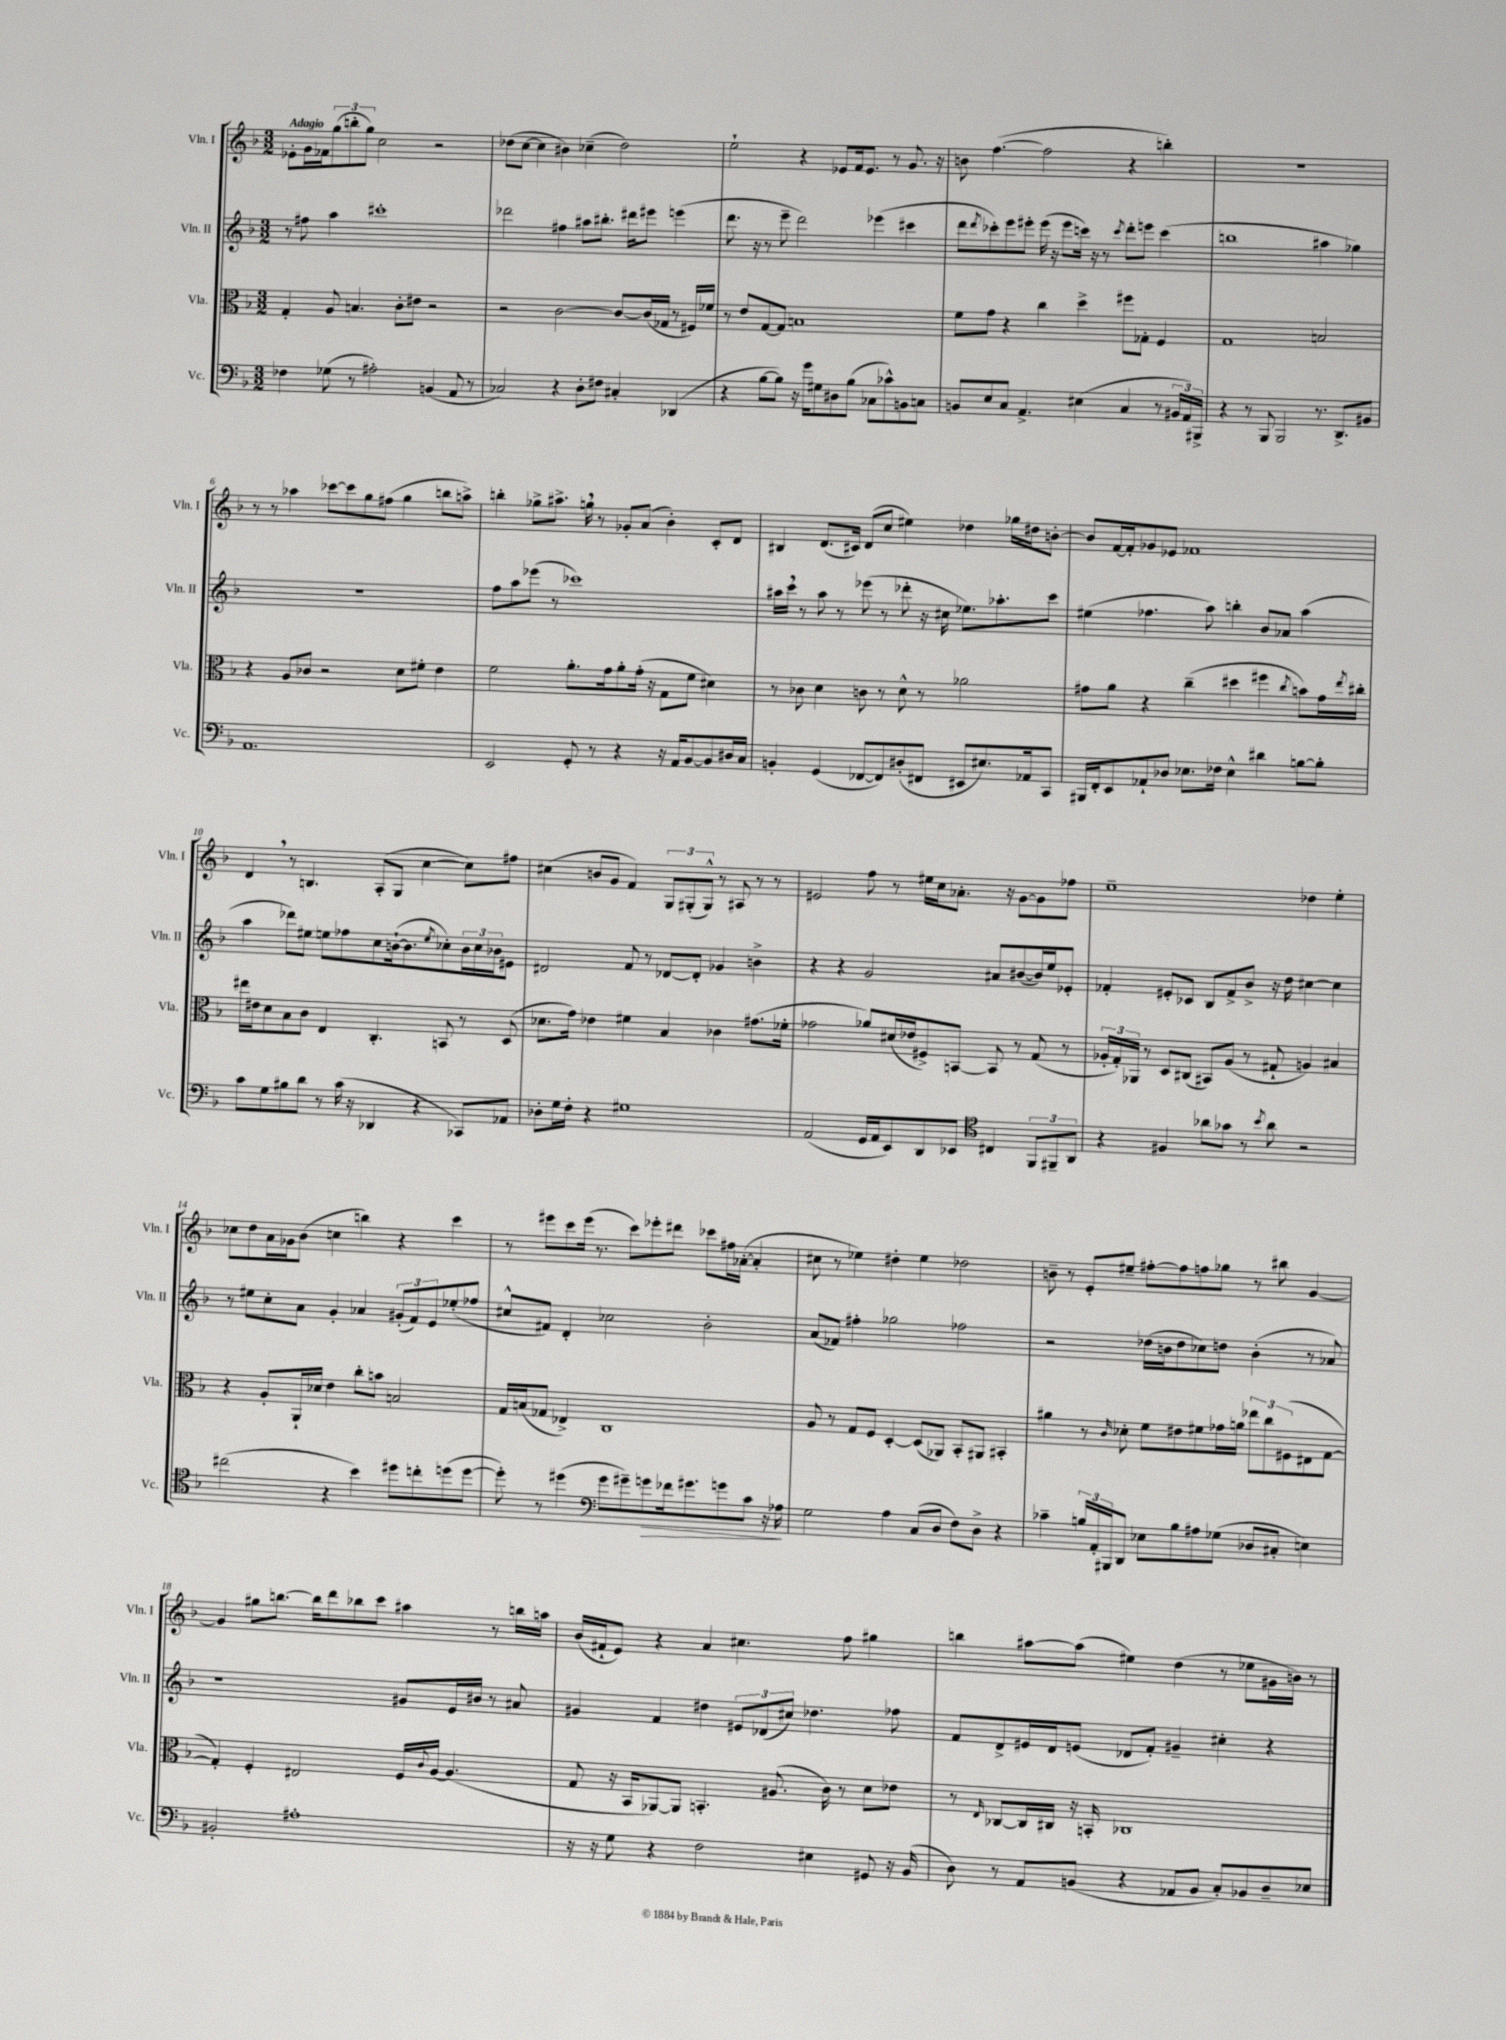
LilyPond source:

<<
\new StaffGroup <<
\new Staff = "s0" \with { instrumentName = "Vln. I" shortInstrumentName = "Vln. I" } {
    \clef treble \key f \major \numericTimeSignature \time 3/2 \tempo "Adagio"
    ees'8-. g'16 fes'16 \tuplet 3/2 { g''8( b''8-. g''8) } c''2 r2 |
    des''8( c''8~ c''4 bis'4) ces''4--( des''2) |
    e''2-! r4 ees'8 f'16 ees'8. r8 g'8. r16 |
    b'8 f''4.~( f''2 r4 b''4-.) |
    R1. |
    r8 r8 aes''4 ces'''8~ ces'''8 g''8 fis''8( g''4 b''8 a''8->) |
    b''4-. ges''8-> ais''8.-> g''16 \breathe r8 ges'8-. a'8( bes'4-.) c'8-. d'8 |
    bis4 d'8.( cis'16) d'8( c''8 eis''4) des''4 ges''16 dis''16 b'8~-. |
    b'8 f'16~ f'16-. ges'8 ees'8 fes'1 |
    d'4 \breathe r8 b4. a8-.( g8 c''4~ c''8) fis''8 |
    cis''4( b'8 g'8 f'4) \tuplet 3/2 { g8 gis8-.( gis8-^) } r8 ais8 r8 r8 |
    eis'2 f''8 r8 eis''16 c''16 aes'8.-. r16 g'8~ g'8 fes''8 |
    e''1-- des''4 e''4-. |
    ces''8 d''8 a'16 ges'16 bes'8( c''4 b''4) r4 c'''4 |
    r8 eis'''8 c'''8 eis'''16( r8. c'''8) ees'''8-. dis'''8 ces'''8 fis''16 aes'16~-.( aes'4-. |
    cis''8 r8 ees''4) dis''4-. ees''4 des''2 |
    b'8-- r8 e'8-. eis''8-- fis''8~-. fis''8 f''8 ges''8 r8 bis''8 g'4~ |
    g'4 gis''8 b''8.~ b''16 d'''8 bes''8 c'''8 ais''4 r8 b''16 a''16 |
    bes'16( fis'16-! e'8) r4 a'4 cis''4. f''8 gis''4 |
    b''4 ais''8~ ais''8( eis''4) d''4( r8 ees''8 gis'16 b'16) r8 \bar "|." |
}
\new Staff = "s1" \with { instrumentName = "Vln. II" shortInstrumentName = "Vln. II" } {
    \clef treble \key f \major \numericTimeSignature \time 3/2
    r8 fis''8 a''4 cis'''1-. |
    des'''2 fis''4 ais''8 bis''8.-. dis'''16 eis'''8 e'''4( |
    d'''8. r16 r8 e'''8-- d'''2) ees'''4( cis'''4 |
    d'''8 \acciaccatura { d'''8 } ces'''8-.) e'''8 eis'''8-. eis'''16( r16 eis'''8 c'''16) r16 r8 \acciaccatura { c'''8 } d'''8-. e'''8 c'''4( |
    b''1 ais''4 ges''4) |
    R1. |
    f''8 a''8 ees'''8( r8 ces'''1) |
    ais''16 c'''16 \breathe r8 ais''8 r8 ees'''8( r8 des'''8-. r16 cis''16 ees''8.) aes''8.-. c'''8 |
    eis''4( fes''4. a''8) b''4-. bes'8 aes'8 a''4( |
    a''4 des'''8) eis''8 e''8 fes''8 c''8 b'16~-!( b'8. \acciaccatura { e''8 } ces''8-.) \tuplet 3/2 { b'16 ces''16 bes'16 } eis'8 |
    dis'2 f'8 r8 des'8~ des'8-. ges'4 b'4-> |
    r4 r4 g'2 ais'8 bis'8~( bis'16) e''16 ees'8-. |
    fes'4-. eis'8-. ces'8 bes8 fes'8-> bes'8-> r16 d''16 cis''4~ cis''4 |
    r8 eis''8 c''8-. a'8 g'4-. aes'4 \tuplet 3/2 { gis'8-.( f'8) e'8 } ees''8-.( fes''8 |
    cis''8-^ fis'8) d'4-. ces''2 bes'2-. |
    a'8( fes'8) fis''4-. ges''2 fes''2 |
    r2 des''16( b'16 des''8 ces''8) d''8 b'4-.( r8 aes'8) |
    r1 gis'8 e'16 bis'16 r8 ais'8 |
    gis'4 f'4 dis''4 \tuplet 3/2 { eis'8 des'8( cis''8) } des''4. fes''8 |
    f'8 d'8-> eis'16 d'16 e'8( des'8 f'8-.) gis'4-- cis''4-. r4 \bar "|." |
}
\new Staff = "s2" \with { instrumentName = "Vla." shortInstrumentName = "Vla." } {
    \clef alto \key f \major \numericTimeSignature \time 3/2
    g4-. a8 b4. c'8-. eis'8 r2 |
    r2 c'2~ c'8~ c'16( ges16 r8 fis16) fes'16 |
    r8 e'8 g8~ g8 b1 |
    f'8 g'8 r4 c''4 d''4-> fis''8 ges8-. f4 |
    g1 b2 |
    r4 a8 ces'8 r2 d'8 fis'8-. e'4 |
    f'2 a'8.-. g'16 a'8-. g'16-.( r16 g8 f'8 dis'4) |
    r8 ces'8 d'4 c'8 r8 d'8-^ r8 aes'2 |
    gis'8 a'8 r4 c''4--( dis''4 fis''4 \acciaccatura { c''8 } b'8) gis'16 \acciaccatura { e''8 } cis''16-. |
    eis''16 eis'16 d'8 bes8 c'8 e4 c4.-. b,8 r8 d8( |
    des'8. g'16) ees'4 fis'4 bes4 ces'4 gis'8.( fes'16-. |
    ges'2 aes'8) dis'16( ees'16 fis8->) b,8~ b,8 r8 g8( r8 |
    \tuplet 3/2 { aes16-. g16-.) aes,16 } r8 d8 cis8( bis,8) aes8( r8 gis8-! a4) bis4 |
    r4 a8-. a,16-! des'16 e'4 c''8-. b'8 b2 |
    g16 b16( ges8 ees4->) c1 |
    a8 r8 g8 f8 d4~-. d8( aes,8) bes,8-. ais,8 bis,4-. |
    ais'4 r8 \grace { c'16 } des'8-. f'8 eis'8 fis'8 ges'16 a'16 \tuplet 3/2 { ees''8 c''8 fis8( } eis8 g8~ |
    g4-.) f4-. eis2 f16 \appoggiatura { c'8 } a16~ a4.( |
    g8 r16 bes,16 aes,8~) aes,8 b,4.-. ais8.( c'16) r8 d'8 ees'8 |
    r8 \grace { e16 } ces8~ ces16 cis16 r16 b,16-. ces1 \bar "|." |
}
\new Staff = "s3" \with { instrumentName = "Vc." shortInstrumentName = "Vc." } {
    \clef bass \key f \major \numericTimeSignature \time 3/2
    fes4 ges8( r8 ais2-.) b,4( a,8 r8 |
    ces2) r4 d8-. fis8 cis4-. des,4( |
    r4 bes8~ bes8) r16 g'16 gis8 dis8 bes8( ces8 ces'8-^) b,8 c8 |
    b,8 e8 c8 a,4.-> eis4( c4 r8 \tuplet 3/2 { bis,16 a,16) bis,,16-> } |
    r4 r8 bes,,8 bes,,2 r8. d,8.-> bis,8 |
    a,1. |
    e,2 g,8-. r8 r4 r16 a,16 bes,8~ bes,8 dis16 c16 |
    b,4-. g,4( fes,8~ fes,8) dis8-.( fis,8 eis,8 eis8.) aes,16 c,8 |
    bis,,16 f,16-. e,8 aes,8-! des8 ees8. fes16 ees4-^ dis'4 b8~ b8-. |
    c'8 g8 bis8 d'8 r8 c'16( r16 des,4 r4 ces,8) aes,8 |
    des8-. g16 f16-. r4 gis1 |
    a,2( g,16 a,16 e,8) d,8 ees,8 \clef tenor cis4 \tuplet 3/2 { f,8 fis,8-- a,8 } |
    r4 fis4 aes'8 ges'8 r8 \acciaccatura { bes'8 } aes'8 r2 |
    cis''2( r4 bes'4) dis''8 c''8-. d''8( d''8~ |
    d''8-.) r8 dis''4( \clef bass g'8 gis'8--) g'8\> fes'16 gis'8. g'8 c'8 r16 aes16\! |
    g2 a4 c8( d8 f8) d8-> r4 |
    ces'4-- \tuplet 3/2 { b16 a,16-. bis,,16 } d,8 ees8 b8 ais8 ges8( des8 cis8-. e4) |
    bis,2-. ais1-. |
    r16 r16 g8 r4 f2 eis4 gis,8 r16 bes,16( |
    d8) r8 a,8 b,8( r4 aes,8 b,8 c8-.) bes,8 d8-- ees8 \bar "|." |
}
>>
>>
